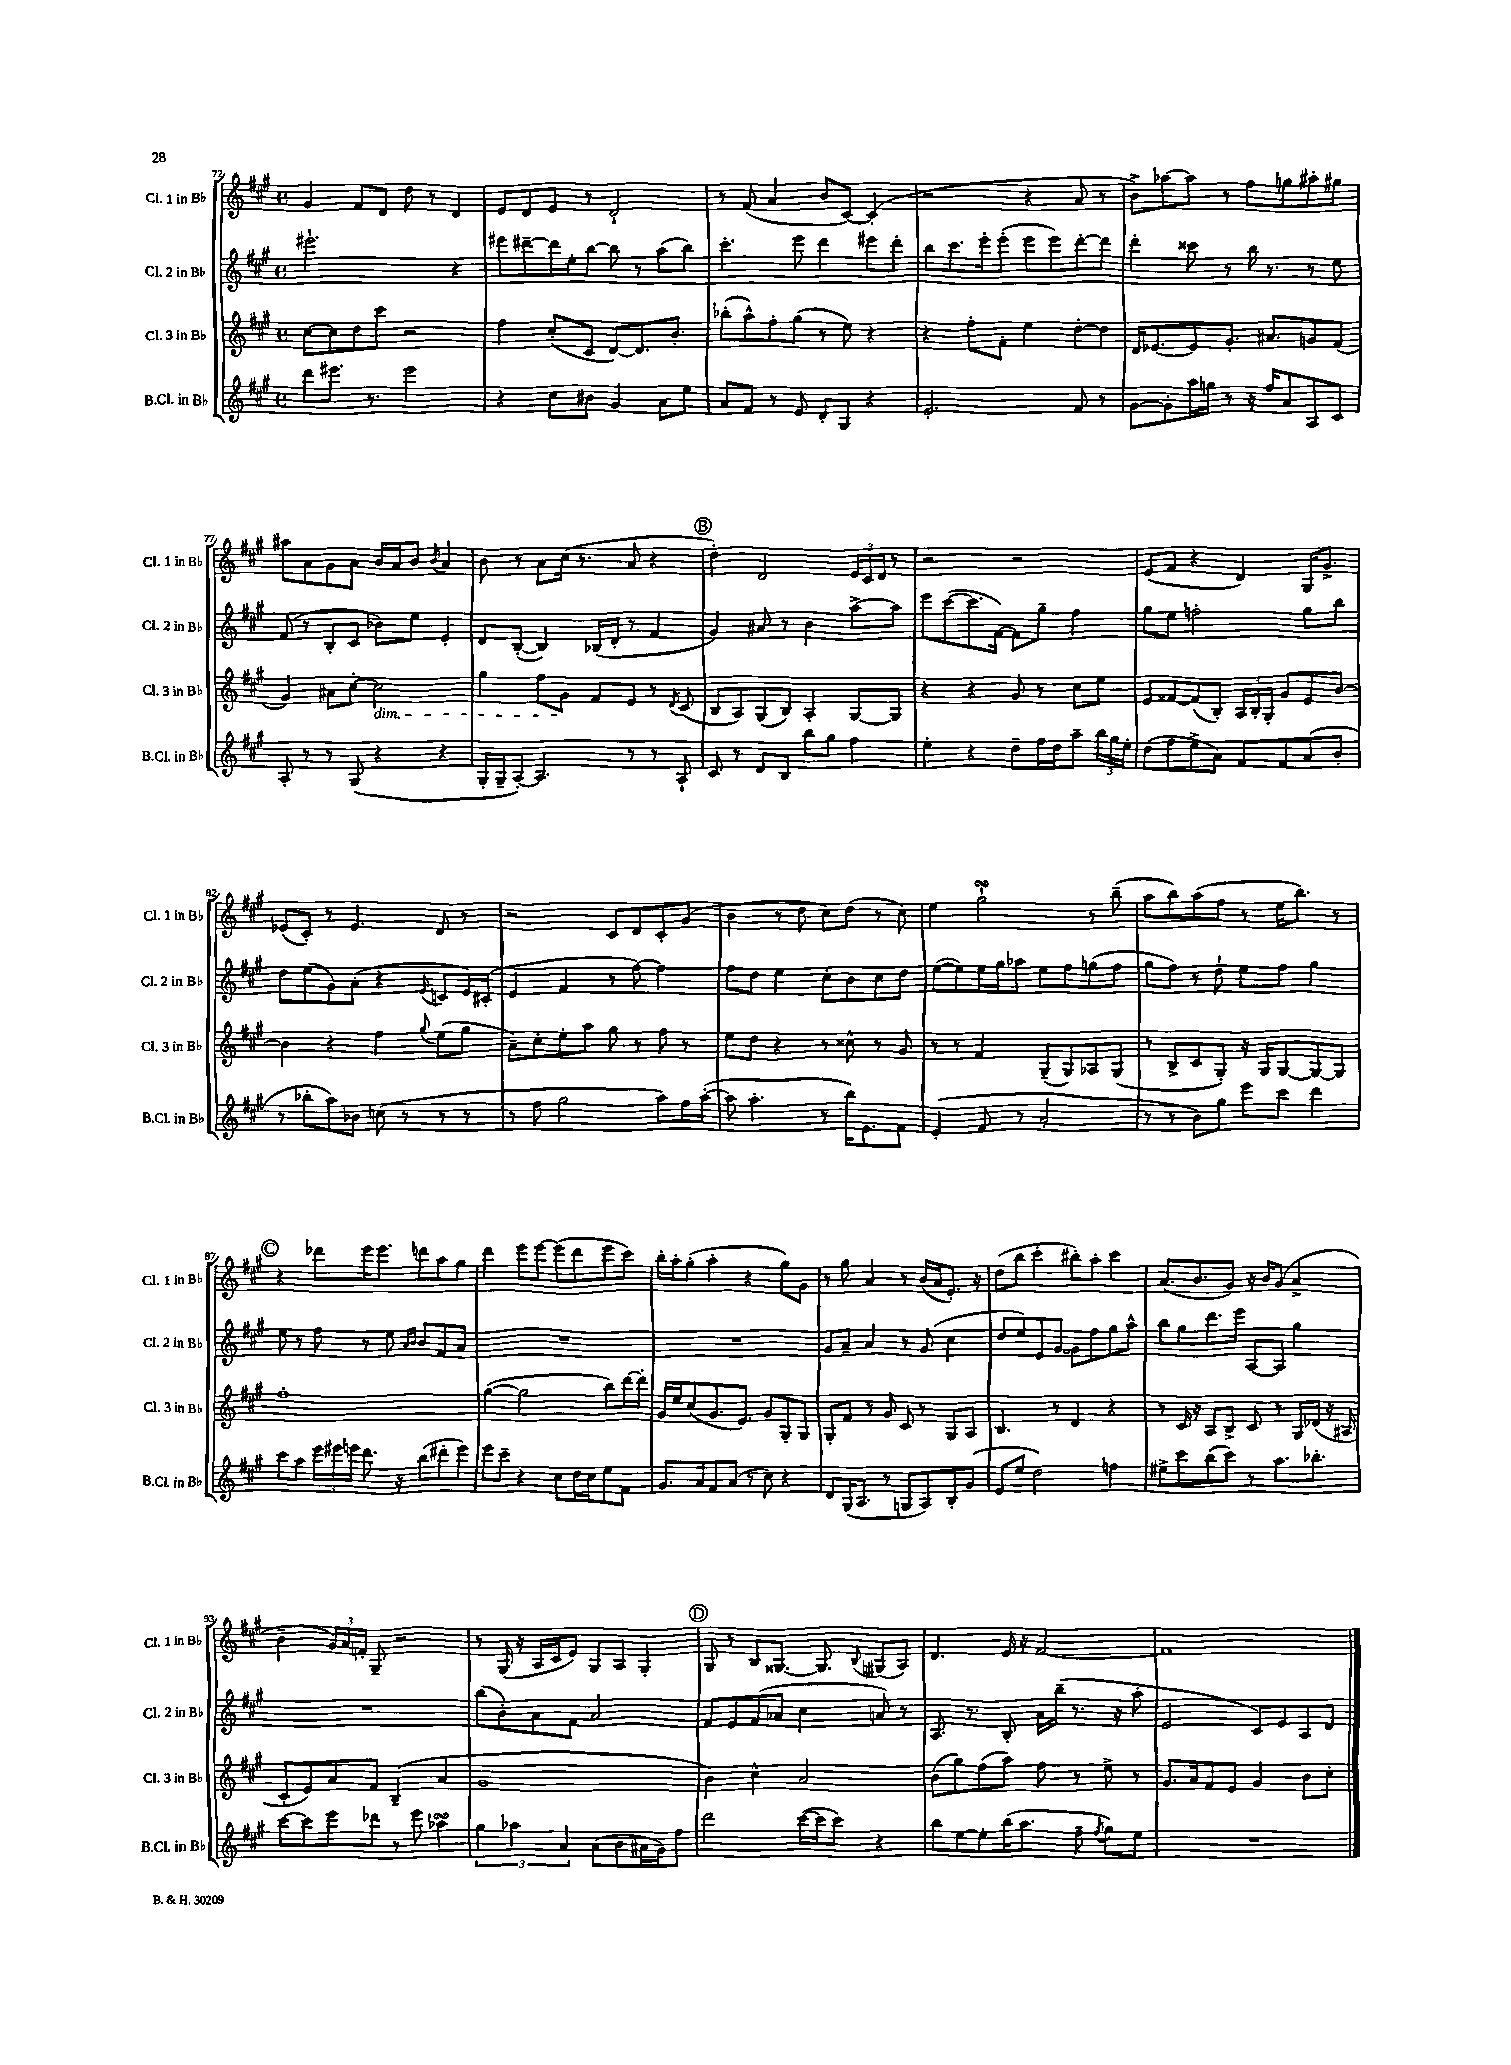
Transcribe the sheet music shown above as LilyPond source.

<<
\new StaffGroup <<
\new Staff = "s0" \with { instrumentName = "Cl. 1 in Bb" shortInstrumentName = "Cl. 1 in Bb" } {
    \clef treble \key a \major \defaultTimeSignature \time 4/4
    \autoBeamOff gis'4 fis'8[ d'8] d''8 r8 d'4 |
    e'8[ d'8 e'8] r8 d'2-! |
    r8 fis'8( a'4 b'8[ cis'8]~) cis'4-.( |
    r2 r4 a'8 r8 |
    b'8[->) aes''8~ aes''8] r8 fis''8[ g''8 ais''8-. gis''8] |
    ais''8[ a'8 gis'8 a'8] b'16[ a'16 b'8] \acciaccatura { b'8 } a'4 |
    b'8 r8 a'8[ cis''16]( r8. a'8 r4 |
    \mark \markup { \circle "B" } d''4-.) d'2 \tuplet 3/2 { e'16[ cis'16 d'16] } r8 |
    r2 r2 |
    e'8[( fis'8] r4 d'4) gis16[ gis'8.]-> |
    ees'8[( cis'8]-.) r8 ees'4. d'8 r8 |
    r2 cis'8[ d'8 cis'8-. gis'8]( |
    b'4 r8 d''8 cis''8[) d''8]( r8 cis''8) |
    e''4 gis''2-!\turn r8 b''8--( |
    a''8[ b''8) a''8( fis''8] r8 e''16[ b''8.]) r8 |
    \mark \markup { \circle "C" } r4 des'''8[ e'''16 e'''8.] d'''8[ a''8 gis''8] |
    d'''4 e'''8[ e'''8]~ e'''8[( d'''8 e'''8 cis'''8]) |
    b''16[-. a''16-. gis''8]-.( a''4-. r4 gis''8[) gis'8] |
    r8 gis''8 a'4 r8 b'16[( a'16 e'8.]-.) r16 |
    d''8[( b''8] cis'''4-. bis''8[-.) a''8]-. cis'''4 |
    a'8.[( b'8. gis'8]) r16 b'16[ gis'8]( a'4-> |
    b'4-- \tuplet 3/2 { gis'16[) a'16 f'16]-. } gis8-- r2 |
    r8 gis16( r16 a16[ cis'16 e'8]) gis8[ a8] gis4-. |
    \mark \markup { \circle "D" } gis8 r8 b8[ gisis8.]~ gisis8. \appoggiatura { b8 } gis8[( a8]) |
    d'4. e'16 r16 fis'2~ |
    fis'1 \bar "|." |
}
\new Staff = "s1" \with { instrumentName = "Cl. 2 in Bb" shortInstrumentName = "Cl. 2 in Bb" } {
    \clef treble \key a \major \defaultTimeSignature \time 4/4
    \autoBeamOff eis'''2.-! r4 |
    eis'''8[ dis'''8~-- dis'''16 e''16-. b''8]~ b''8 r8 a''8[( b''8]) |
    cis'''4.-. e'''8 d'''4 eis'''8[ d'''8]-. |
    b''8[ cis'''8. e'''16-. e'''8]-.( e'''8[ e'''8) d'''8~-. d'''8] |
    d'''4-. cisis'''8 r8 b''16 r8. r8 e''8 |
    fis'8( r8 b8[-. cis'8] bes'8[) e''8] e'4-. |
    d'8[ b8]~-.( b4) bes16[( d'16]-. r8 fis'4 |
    \mark \markup { \circle "B" } gis'4) ais'8 r8 b'4 a''8[~-> a''8] |
    e'''8[ cis'''8~( cis'''8. fis'16]~) fis'8[ gis''8]-- fis''4 |
    gis''8[ e''8] f''2-. gis''8[ b''8] |
    d''8[ e''8( gis'8) a'8]-.( r4 \appoggiatura { e'8 } c'8[ e'16) cis'16]-.( |
    e'4 fis'4 r8 fis''8~) fis''4 |
    fis''8[ d''8] e''4 cis''8[-. b'8 cis''8 d''8] |
    e''8[~( e''8) e''16 gis''16 aes''8] e''8[ fis''8 g''8( fis''8] |
    gis''8[ fis''8]) r8 d''8-! e''8[ fis''8] gis''4 |
    \mark \markup { \circle "C" } e''8 r8 fis''8 r8 e''8 \grace { a'16[ b'16] } b'8[ fis'8 a'8] |
    R1 |
    R1 |
    gis'8[ a'8]-- a'4 r8 gis'8( cis''4 |
    d''8[ e''8) e'8 gis'8]~ gis'8[ fis''8 gis''8 a''8]-^ |
    b''8[ gis''8 d'''8. e'''16] a8[~ a8] gis''4 |
    R1 |
    b''8[( b'8-.) a'8 fis'8] a'2 |
    \mark \markup { \circle "D" } fis'8[ e'8 fis'8( aes'8] cis''4 a'8) r8 |
    a8. r8. b8-. a'16[ b''16]--( r8. r16 a''8-. |
    e'2 cis'8[) e'8 a8 d'8] \bar "|." |
}
\new Staff = "s2" \with { instrumentName = "Cl. 3 in Bb" shortInstrumentName = "Cl. 3 in Bb" } {
    \clef treble \key a \major \defaultTimeSignature \time 4/4
    \autoBeamOff cis''8[~ cis''8 d''8 cis'''8] r2 |
    fis''4 cis''8[-.( cis'8] d'8[~) d'8. b'8.]-. |
    bes''8[-.( a''8-^) fis''8-. gis''8]( r8 e''8) r4 |
    r4 fis''8[-. fis'8]-. e''4 d''8[~-. d''8] |
    d'16[ ees'8.~ ees'8 gis'8.]-. ais'8.[ g'8 fis'8]( |
    gis'4) ais'8[ cis''8]~-. cis''2\dim |
    gis''4 fis''8[ gis'8]\! fis'8[ e'8] r8 \acciaccatura { d'8 } cis'8( |
    \mark \markup { \circle "B" } b8[ a8) gis8( b8]) a4-. gis8[~ gis8] |
    r4 r4 gis'8 r8 cis''8[ e''8] |
    e'8[ fisis'8~ fisis'8( b8]-.) \tuplet 3/2 { a16[ b16-. gis16]-. } gis'8[ e'8 b'8]~ |
    b'4 r4 fis''4 \appoggiatura { gis''8 } e''8[( gis''8] |
    a'8[--) cis''8-. e''8-. a''8] gis''8 r8 fis''8 r8 |
    e''8[ d''8] r4 r8 cisis''8-^ r8 gis'8 |
    r8 r8 fis'4 gis8[--( gis8) aes8 gis8]( |
    r8 b8[-> cis'8 gis8]-.) r16 gis16[ gis8~ gis8~ gis8] |
    \mark \markup { \circle "C" } fis''1-. |
    gis''4~( gis''2 b''8[) d'''16~ d'''16]-. |
    gis'16[ e''16 cis''8( gis'8. e'8.]) gis'8[ gis8-. gis8] |
    gis8[-. fis'8] r8 gis'8 cis'8 r8 gis8[ a8] |
    b4. r8 d'4 r4 |
    r8 cis'16 r16 a8[ b8]-> cis'8 r8 gis16[ des'16]( r16 ais16 |
    cis'8[-. e'8) a'8 fis'8] b4--( a'4 |
    gis'1 |
    \mark \markup { \circle "D" } b'4) cis''4-^ a'2 |
    b'8[( gis''8) fis''8( a''8]) fis''8 r8 e''8-> r8 |
    gis'8.[ a'16 fis'8 e'8] gis'4 b'8[ cis''8]-. \bar "|." |
}
\new Staff = "s3" \with { instrumentName = "B.Cl. in Bb" shortInstrumentName = "B.Cl. in Bb" } {
    \clef treble \key a \major \defaultTimeSignature \time 4/4
    \autoBeamOff d'''8[ eis'''8.] r8. eis'''2 |
    r4 cis''8[ bis'8] gis'4 a'8[ e''8] |
    a'8[ fis'8] r8 e'8 d'8[-. gis8] r4 |
    e'2.-. fis'8 r8 |
    gis'8[~ gis'8-. a''16 g''16] r8 r16 fis''16[ a'8 a8 cis'8] |
    a8-. r8 r8 gis8( r4 r4 |
    gis16[-. gis16-- a8]~-.) a4. r8 r8 a8-! |
    \mark \markup { \circle "B" } cis'8 r8 d'8[ b8] b''8[ gis''8] fis''4 |
    e''4-. r4 d''8[-- fis''16 d''16 a''8]-- \tuplet 3/2 { b''16[ gis''16 e''16]-. } |
    d''8[( fis''8 e''8-> a'8]) fis'8[ fis'8 a'8( b'8]-. |
    r8 bes''8[-. a''8) bes'8] c''8( r8 r8 r8 |
    r8 fis''8 gis''2 a''8[) fis''16 a''16]~-.( |
    a''8 a''4.-. r8 b''16[) e'8. fis'8] |
    e'4-.( fis'8 r8 a'2-. |
    r8 r8 b'8[) gis''8] e'''8[ cis'''8] d'''4 |
    \mark \markup { \circle "C" } cis'''8[ a''8] \tuplet 3/2 { e'''16[ eis'''16 e'''16] } d'''8. r16 b''8[( dis'''8-. e'''8]) |
    e'''8[ cis'''8]-- r4 cis''8[ d''16 cis''16 e''8 fis'8] |
    gis'8.[ a'16 fis'8 a'8]( r8 cis''8) r4 |
    d'8[ gis16( a8.] r8 g8[ a8) b8-. gis'8]( |
    e'8[ e''8] d''2) f''4 |
    eis''8[-> cis'''8 b''8( cis'''8]) r8 a''8.[ bes''8.]-. |
    cis'''8[~ cis'''8 e'''8 des'''8] r8 e'''8 aes''4\turn |
    \tuplet 3/2 { gis''4 aes''4 a'4 } a'8[( b'8 ais'16 gis'16) fis''8] |
    \mark \markup { \circle "D" } d'''2 cis'''16[~( cis'''16 cis'''8]) r4 |
    b''8[ e''8~ e''8-. b''16( a''8.] fis''8-- \acciaccatura { fis''8 } gis''8[) e''8] |
    R1 \bar "|." |
}
>>
>>
\layout { \context { \Score currentBarNumber = #72 } }
